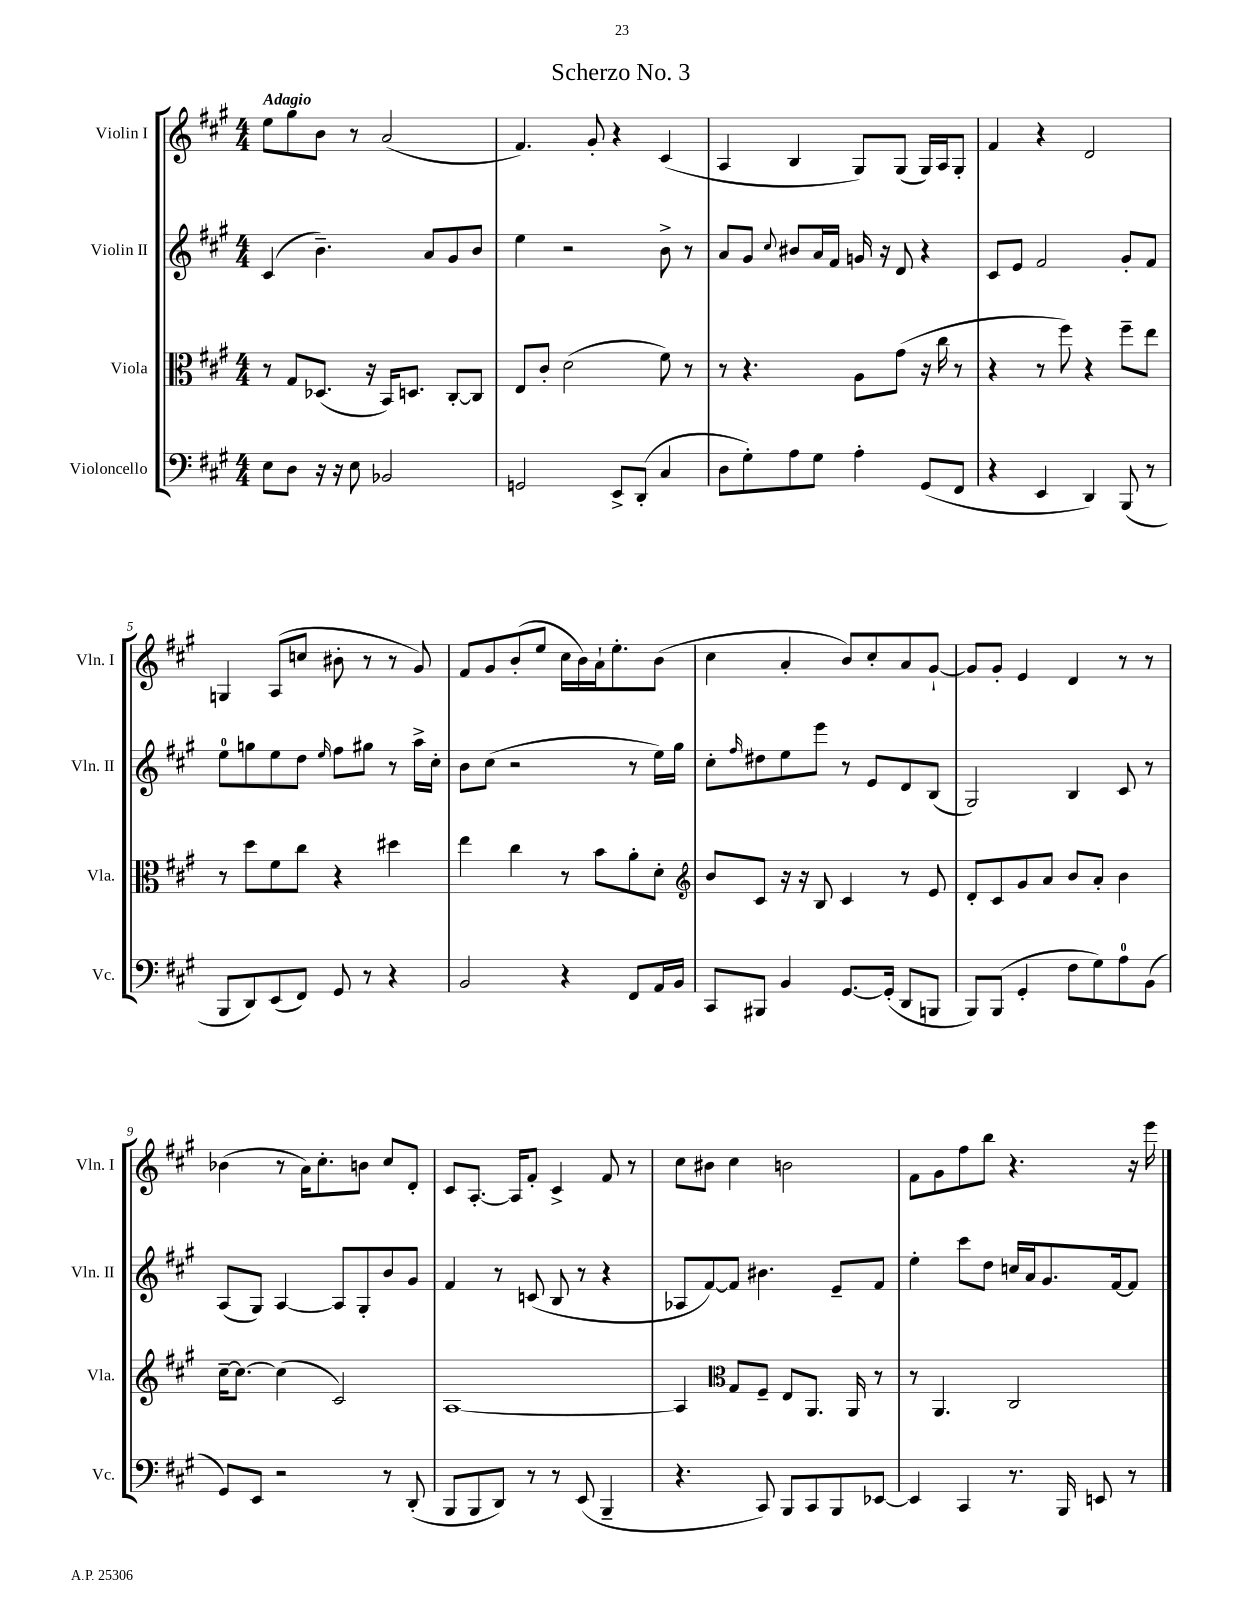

**kern	**kern	**kern	**kern
*staff4	*staff3	*staff2	*staff1
*clefF4	*clefC3	*clefG2	*clefG2
*k[f#c#g#]	*k[f#c#g#]	*k[f#c#g#]	*k[f#c#g#]
*M4/4	*M4/4	*M4/4	*M4/4
8E	8r	(4c#	8ee
8D	8G#	.	8gg#
16r	(8.D-	4.b~)	8b
16r	.	.	.
8E	.	.	8r
.	16r	.	.
2BB-	16BB)	.	(2a
.	8.D	.	.
.	.	8a	.
.	[8C#'	8g#	.
.	8C#]	8b	.
=	=	=	=
2GG	8E	4ee	4.f#)
.	8c#'	.	.
.	(2d	2r	.
.	.	.	8g#'
8EE^	.	.	4r
(8DD'	.	.	.
4C#	8f#)	8b^	(4c#
.	8r	8r	.
=	=	=	=
8D	8r	8a	4A
8G#')	4.r	8g#	.
.	.	8qqcc#	.
8A	.	8b#	4B
8G#	.	16a	.
.	.	16f#	.
4A'	8A	16g	8G#)
.	.	16r	.
.	(8g#	8d	(8G#
(8GG#	16r	4r	16G#)
.	16cc#	.	16A
8FF#	8r	.	8G#'
=	=	=	=
4r	4r	8c#	4f#
.	.	8e	.
4EE	8r	2f#	4r
.	8ff#)	.	.
4DD)	4r	.	2d
(8BBB	8ff#~	8g#'	.
8r	8ee	8f#	.
=	=	=	=
8BBB	8r	8ee	4G
8DD)	8dd	8gg	.
(8EE	8f#	8ee	(8A
8FF#)	8cc#	8dd	8cc
.	.	16qqee	.
8GG#	4r	8ff#	8b#'
8r	.	8gg#	8r
4r	4dd#	8r	8r
.	.	16aa^	8g#)
.	.	16cc#'	.
=	=	=	=
2BB	4ee	8b	8f#
.	.	(8cc#	8g#
.	4cc#	2r	(8b'
.	.	.	8ee
4r	8r	.	16cc#
.	.	.	16b)
.	8b	.	16a`
.	.	.	8.ee'
8FF#	8a'	8r	.
16AA	8d'	16ee)	(8b
16BB	.	16gg#	.
=	=	=	=
*	*clefG2	*	*
8CC#	8b	8cc#'	4cc#
.	.	16qqff#	.
8BBB#	8c#	8dd#	.
4BB	16r	8ee	4a'
.	16r	.	.
.	8B	8eee	.
[8.GG#	4c#	8r	8b)
.	.	8e	8cc#'
(16GG#']	.	.	.
8DD	8r	8d	8a
8BBB	8e	(8B	[8g#`
=	=	=	=
8BBB)	8d'	2G#)	8g#]
(8BBB	8c#	.	8g#'
4GG#'	8g#	.	4e
.	8a	.	.
8F#	8b	4B	4d
8G#)	8a'	.	.
8A	4b	8c#	8r
(8BB	.	8r	8r
=	=	=	=
8GG#)	[16cc#~	(8A	(4b-
.	8.cc#_	.	.
8EE	.	8G#)	.
2r	(4cc#]	[4A	8r
.	.	.	16a)
.	.	.	8.cc#'
.	2c#)	8A]	.
.	.	8G#'	8b
8r	.	8b	8cc#
(8DD'	.	8g#	8d'
=	=	=	=
8BBB	[1A	4f#	8c#
8BBB	.	.	[8.A'
8DD)	.	8r	.
.	.	.	16A]
8r	.	(8c	8f#'
8r	.	8B	4c#^
(8EE	.	8r	.
4BBB~	.	4r	8f#
.	.	.	8r
=	=	=	=
4.r	4A]	8A-	8cc#
.	.	[8f#)	8b#
*	*clefC3	*	*
.	8G#	8f#]	4cc#
8CC#)	8F#~	4.b#	.
8BBB	8E	.	2b
8CC#	8.AA	.	.
8BBB	.	8e~	.
.	16AA	.	.
[8EE-	8r	8f#	.
=	=	=	=
4EE-]	8r	4ee'	8f#
.	4.AA	.	8g#
4CC#	.	8ccc#	8ff#
.	.	8dd	8bb
8.r	2C#	16cc	4.r
.	.	16a	.
.	.	8.g#	.
16BBB	.	.	.
8EE	.	.	.
.	.	[16f#	.
8r	.	8f#]	16r
.	.	.	16eee
==	==	==	==
*-	*-	*-	*-
